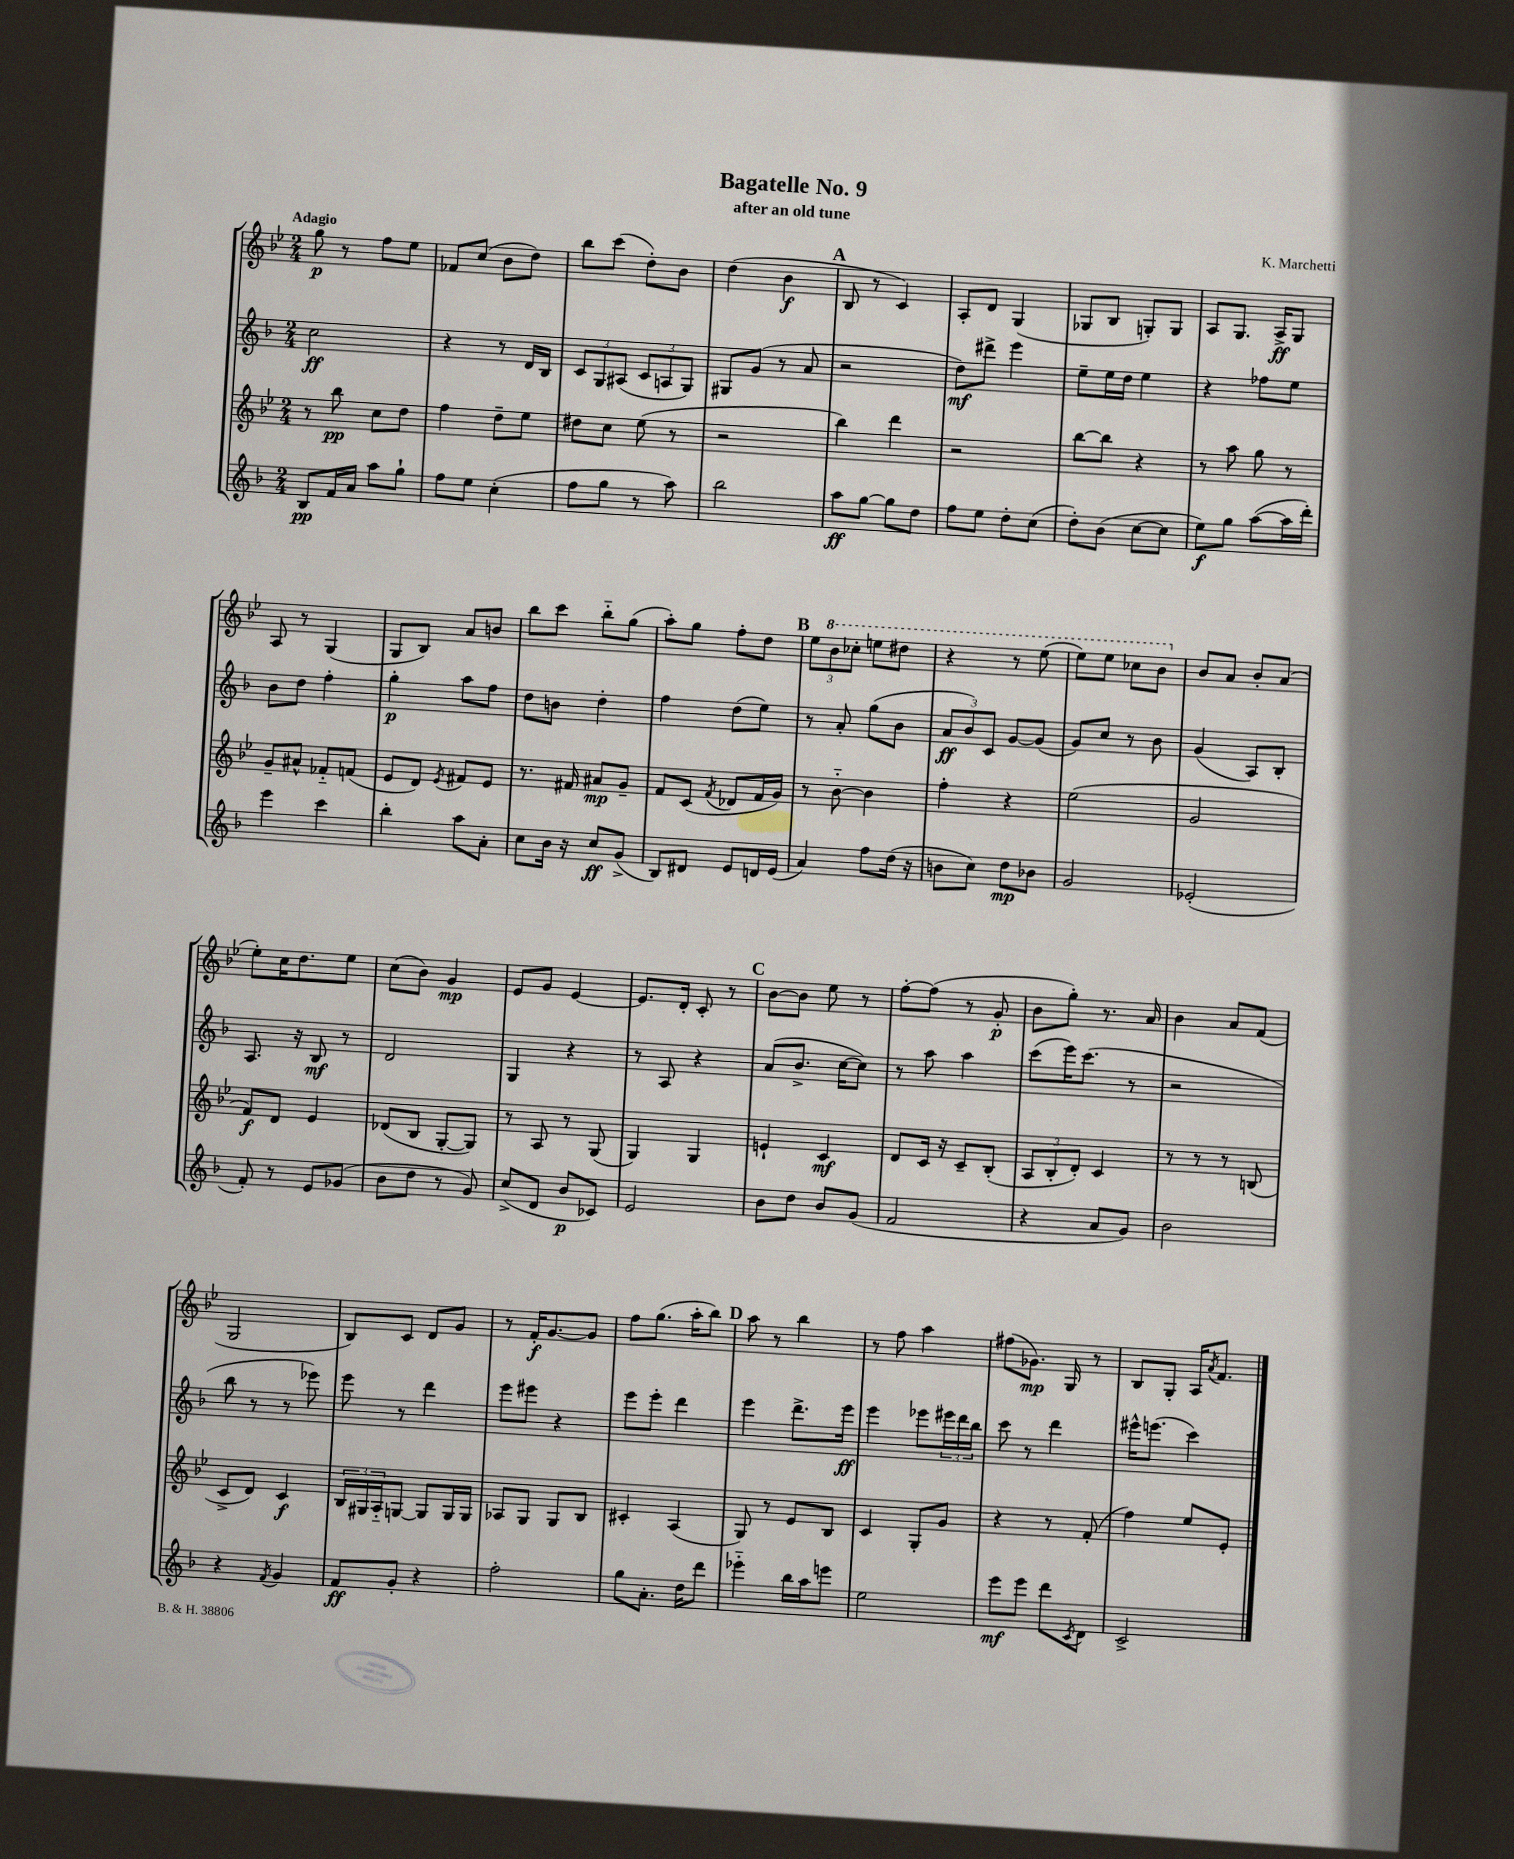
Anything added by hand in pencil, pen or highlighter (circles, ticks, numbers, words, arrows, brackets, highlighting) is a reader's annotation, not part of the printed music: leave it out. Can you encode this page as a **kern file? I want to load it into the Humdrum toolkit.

**kern	**kern	**kern	**kern
*staff4	*staff3	*staff2	*staff1
*clefG2	*clefG2	*clefG2	*clefG2
*k[b-]	*k[b-e-]	*k[b-]	*k[b-e-]
*M2/4	*M2/4	*M2/4	*M2/4
8B-	8r	2cc	8gg
16f	8bb-	.	8r
16a	.	.	.
8aa	8cc	.	8ff
8gg`	8dd	.	8ee-
=	=	=	=
8ff	4ff	4r	8f-
8ee	.	.	(8cc
(4cc'	8dd~	8r	8b-
.	8ee-	16d	8dd)
.	.	16B-	.
=	=	=	=
8ff	8dd#	12c	8bb-
.	.	12G	.
8gg	8cc	.	(8ccc
.	.	(12A#	.
8r	(8ee-	12c	8dd')
.	.	12A	.
8aa)	8r	.	8b-
.	.	12G)	.
=	=	=	=
2bb-	2r	8G#	(4dd
.	.	(8g	.
.	.	8r	4b-
.	.	8a	.
=	=	=	=
8aa	4bb-)	2r	8B-
[8gg	.	.	8r
8gg]	4ddd	.	4c)
8dd	.	.	.
=	=	=	=
8ff	2r	8dd)	8A'
8ee	.	8ddd#^	8d
8dd'	.	4eee	(4G
(8cc	.	.	.
=	=	=	=
8dd')	[8bb-	8ee~	8G-
(8b-	8bb-]	16ee	8B-
.	.	16dd	.
[8cc	4r	4ee	8G')
8cc]	.	.	8G
=	=	=	=
8ee)	8r	4r	8A
8gg	8aa	.	8.G
([8aa	8gg	8ff-	.
.	.	.	16A^
16aa]	8r	8ee	8G
16ddd')	.	.	.
=	=	=	=
4eee	8g~	8b-	8A
.	8a#^^	8dd	8r
4ccc	8f-'~	4ff'	(4G
.	(8f	.	.
=	=	=	=
4bb-'	8e-	4gg'	8G
.	8d)	.	8B-)
.	8qe-	.	.
8aa	8f#	8aa	8a
8a'	8e-	8ff	8b
=	=	=	=
8cc	8.r	8dd	8bb-
16b-	.	8b	8ccc
16r	16f#	.	.
8cc	8a#	4dd'	8bb-'~
(8g^	8g~	.	(8gg
=	=	=	=
8B-)	8f	4ff	8aa')
8d#	(8c	.	8gg
.	8qf	.	.
8e	8d-	(8dd	8ff'
16d	16f	8ee)	8dd
(16e	16g)	.	.
=	=	=	=
4a)	8r	8r	12ee-
.	.	.	12bb-
.	[8b-'~	8a'	.
.	.	.	12ccc-'
8ff	4b-]	(8gg	8eee
(16dd	.	8b-	8ddd#
16r	.	.	.
=	=	=	=
8b	4ff'	12a	4r
.	.	12b-)	.
8cc)	.	.	.
.	.	12c	.
8dd	4r	[8g	8r
8b-	.	(8g]	(8eee-
=	=	=	=
2g	(2ee-	8g)	8eee-)
.	.	8cc	8eee-
.	.	8r	8ccc-
.	.	8b-	8bb-
=	=	=	=
(2e-'	2g	(4g	8b-
.	.	.	8a
.	.	8A)	8b-'
.	.	8B-'	(8a
=	=	=	=
8f')	8f)	8.A	8ee-')
8r	8d	.	16cc
.	.	16r	8.dd
8e	4e-	8B-	.
(8g-	.	8r	8ee-
=	=	=	=
8b-	(8d-	2d	(8cc
8dd	8B-	.	8b-)
8r	[8G'	.	4g
8g)	8G])	.	.
=	=	=	=
(8cc^	8r	4G	8e-
8d	8A	.	8g
8b-	8r	4r	[4e-
8c-)	(8G	.	.
=	=	=	=
2e	4G)	8r	8.e-]
.	.	8A	.
.	.	.	16d'
.	4G	4r	8c'
.	.	.	8r
=	=	=	=
8b-	4e`	(8a	[8b-
8dd	.	8.b-^	8b-]
8b-	4c	.	8ee-
.	.	[16cc	.
(8g	.	8cc])	8r
=	=	=	=
2f	8d	8r	[8ff'
.	16c	8aa	(8ff]
.	16r	.	.
.	8c~	4aa	8r
.	(8B-'	.	8g'
=	=	=	=
4r	12A	(8ccc	8b-
.	12B-'	.	.
.	.	16eee)	8gg')
.	12d')	.	.
.	.	(8.ccc	.
8a	4c	.	8.r
8g)	.	8r	.
.	.	.	16a
=	=	=	=
2b-	8r	2r	4b-
.	8r	.	.
.	8r	.	8a
.	(8B	.	(8f
=	=	=	=
4r	8c^	8bb-	2G
.	8d)	8r	.
8qf	.	.	.
4g	4c	8r	.
.	.	8eee-)	.
=	=	=	=
8f	24B-	8eee	8B-)
.	24G#	.	.
.	24A'~	.	.
8g'	[8G	8r	8c
4r	8G]	4ddd	8d
.	16G	.	8g
.	16G	.	.
=	=	=	=
2ff'	8A-	8eee	8r
.	8G	8eee#	16f'
.	.	.	[8.g
.	8G	4r	.
.	8B-	.	8g]
=	=	=	=
8gg	4c#'	8eee	8ff
8.a'	.	8eee'	(8.gg
.	(4A	4ddd	.
16dd	.	.	16aa'
8ddd	.	.	8bb-)
=	=	=	=
4eee-'~	8G)	4eee	8aa
.	8r	.	8r
16bb-	8e-	8.ddd^	4bb-
16aa	.	.	.
8eee	8B-	.	.
.	.	16eee	.
=	=	=	=
2ee	4c	4eee	8r
.	.	.	8ff
.	8G'	8eee-	4aa
.	8g	24eee#	.
.	.	24ddd	.
.	.	24bb-	.
=	=	=	=
8eee	4r	8ccc	(8ff#
8eee	.	8r	8.g-)
8ddd	8r	4ddd	.
.	.	.	16G
8qc	.	.	.
8d	(8f'	.	8r
=	=	=	=
2c^	4ff)	16eee#^^	8B-
.	.	(8.eee	.
.	.	.	8G'
.	8ee-	4ccc)	16A
.	.	.	8qa
.	.	.	8.f
.	8e-'	.	.
==	==	==	==
*-	*-	*-	*-
